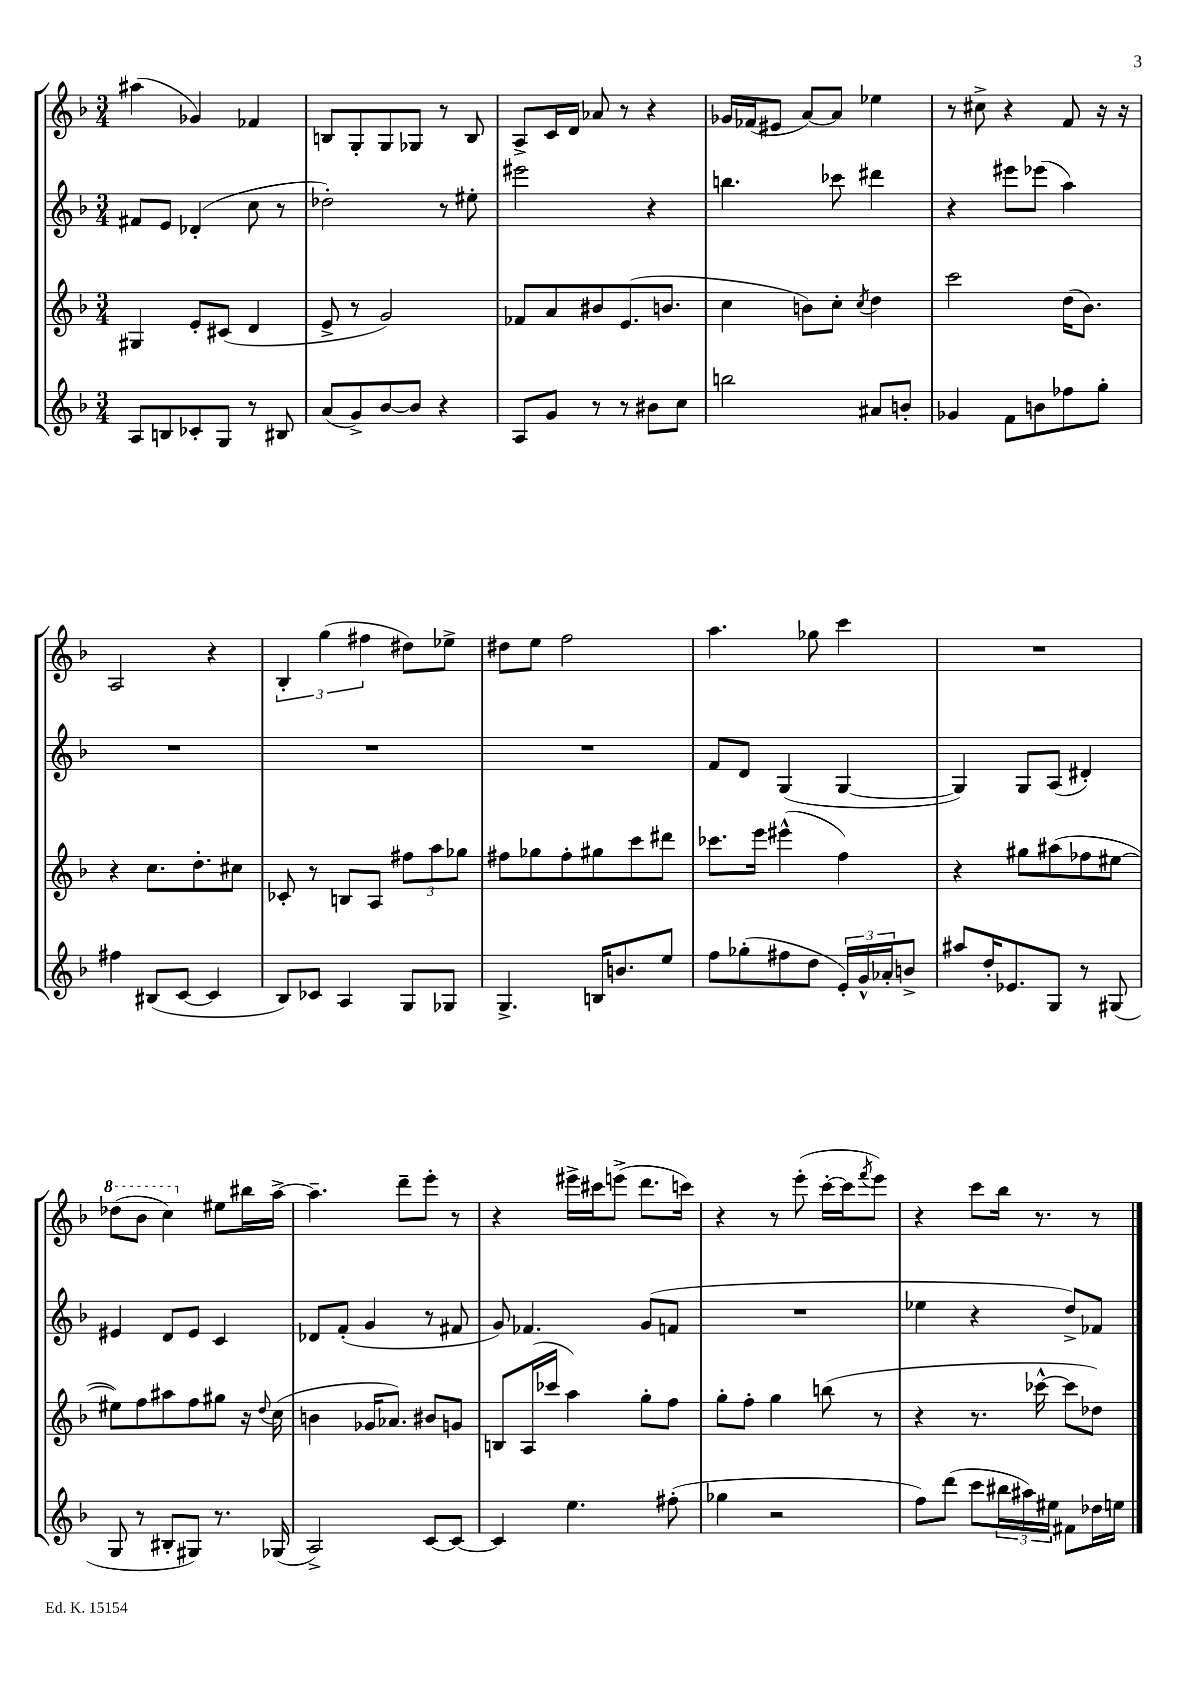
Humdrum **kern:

**kern	**kern	**kern	**kern
*part4	*part3	*part2	*part1
*staff4	*staff3	*staff2	*staff1
*clefG2	*clefG2	*clefG2	*clefG2
*k[b-]	*k[b-]	*k[b-]	*k[b-]
*M3/4	*M3/4	*M3/4	*M3/4
=22	=22	=22	=22
8A/L	4G#X/	8f#X/L	(4aa#X\
8Bn/	.	8e/J	.
8c-X'/	8e'/L	(4d-X'/	4g-X/)
8G/J	(8c#X/J	.	.
8r	4d/	8cc\	4f-X/
8B#X/	.	8r	.
=23	=23	=23	=23
(8a/L	8e^/	2dd-X'\)	8Bn/L
8g^/)	8r	.	8G'/
[8b-/	2g/)	.	8G/
8b-/J]	.	.	8G-X/J
4r	.	8r	8r
.	.	8ee#X'\	8B/
=24	=24	=24	=24
8A/L	8f-X/L	2eee#X\	8A^/L
8g/J	8a/	.	16c/L
.	.	.	16d/JJ
8r	8b#X/	.	8a-X/
8r	(8.e/	.	8r
8b#X\L	.	4r	4r
.	8.bn/J	.	.
8cc\J	.	.	.
=25	=25	=25	=25
2bbn\	4cc\	4.bbn\	16g-X/LL
.	.	.	(16f-X/J
.	.	.	8e#X/J
.	8bn\L)	.	[8a/L)
.	8cc'\J	8ccc-X\	8a/J]
.	8qcc/	.	.
8a#X/L	4dd\	4ddd#X\	4ee-X\
8bn'/J	.	.	.
=26	=26	=26	=26
4g-X/	2ccc\	4r	8r
.	.	.	8cc#X^\
8f\L	.	8eee#X\L	4r
8bn\	.	(8eee-X\J	.
8ff-X\	(16dd\KL	4aa\)	8f/
.	8.b-\J)	.	.
8gg'\J	.	.	16r
.	.	.	16r
!!LO:LB:g=z
=27	=27	=27	=27
4ff#X\	4r	2.r	2A/
(8B#X/L	8.cc\L	.	.
[8c/J	.	.	.
.	8.dd'\	.	.
4c/]	.	.	4r
.	8cc#X\J	.	.
=28	=28	=28	=28
8B-/L)	8c-X'/	2.r	6B-'/
8c-X/J	8r	.	.
.	.	.	(6gg\
4A/	8Bn/L	.	.
.	.	.	6ff#X\
.	8A/J	.	.
8G/L	12ff#X\L	.	8dd#X\L)
.	12aa\	.	.
8G-X/J	.	.	8ee-X^\J
.	12gg-X\J	.	.
=29	=29	=29	=29
4.G^/	8ff#X\L	2.r	8dd#X\L
.	8gg-X\	.	8ee\J
.	8ff#'\	.	2ff\
16Bn/KL	8gg#X\	.	.
8.bn/	.	.	.
.	8ccc\	.	.
8ee/J	8ddd#X\J	.	.
=30	=30	=30	=30
8ff\L	8.ccc-X\L	8f/L	4.aa\
(8gg-X'\	.	8d/J	.
.	16eee\Jk	.	.
8ff#X\	(4eee#X^^\	(4G/	.
8dd\J	.	.	8gg-X\
24e'/LL)	4ff\)	[4G/	4ccc\
24g^^/	.	.	.
24a-X'/J	.	.	.
8bn^/J	.	.	.
=31	=31	=31	=31
8aa#X/L	4r	4G/])	2.r
16dd'/K	.	.	.
8.e-X/	.	.	.
.	8gg#X\L	8G/L	.
8G/J	(8aa#X\	(8A/J	.
8r	8ff-X\	4d#X'/)	.
(8G#X/	[8ee#X\J	.	.
!!LO:LB:g=z
=32	=32	=32	=32
*	*	*	*8va
8G/	8ee#X\L])	4e#X/	(8ddd-X\L
8r	8ff\	.	8bb-\J
8B#X'/L	8aa#X\	8d/L	4ccc\)
8G#X/J)	8ff\	8e#/J	.
*	*	*	*X8va
8.r	8gg#X\J	4c/	8ee#X\L
.	16r	.	16bb#X\L
.	8qqdd/	.	.
(16G-X/	(16cc\	.	[16aa^\JJ
=33	=33	=33	=33
2A^/)	4bn\	8d-X/L	4.aa~\]
.	.	(8f'/J	.
.	16g-X/KL	4g/	.
.	8.a-X/J)	.	.
.	.	.	8ddd~\L
[8c/L	8b#X/L	8r	8eee'\J
8c/J_	8gn/J	8f#X/	8r
=34	=34	=34	=34
4c/]	8Bn/L	8g/)	4r
.	(16A/L	4.f-X/	.
.	16ccc-X/JJ	.	.
4.ee\	4aa\)	.	16eee#X^\LL
.	.	.	16ccc#X\J
.	.	.	(8eeen^\J
.	8gg'\L	(8g/L	8.ddd\L
(8ff#X'\	8ff\J	8fn/J	.
.	.	.	16cccn\Jk)
=35	=35	=35	=35
4gg-X\	8gg'\L	2.r	4r
.	8ff'\J	.	.
2r	4gg\	.	8r
.	.	.	(8eee'\
.	(8bbn\	.	[16ccc'\LL
.	.	.	16ccc\J]
.	.	.	8qfff/
.	8r	.	8eee\J)
=36	=36	=36	=36
8ff\L)	4r	4ee-X\	4r
(8ddd\J	.	.	.
8ccc\L	8.r	4r	8ccc\L
24bb#X\L	.	.	16bb-\Jk
24aa#X\)	.	.	.
.	[16ccc-X^^\	.	8.r
24ee#X\JJ	.	.	.
8f#X\L	8ccc-\L]	8dd^/L)	.
16dd-X\L	8dd-X\J)	8f-X/J	8r
16een\JJ	.	.	.
==	==	==	==
*-	*-	*-	*-
